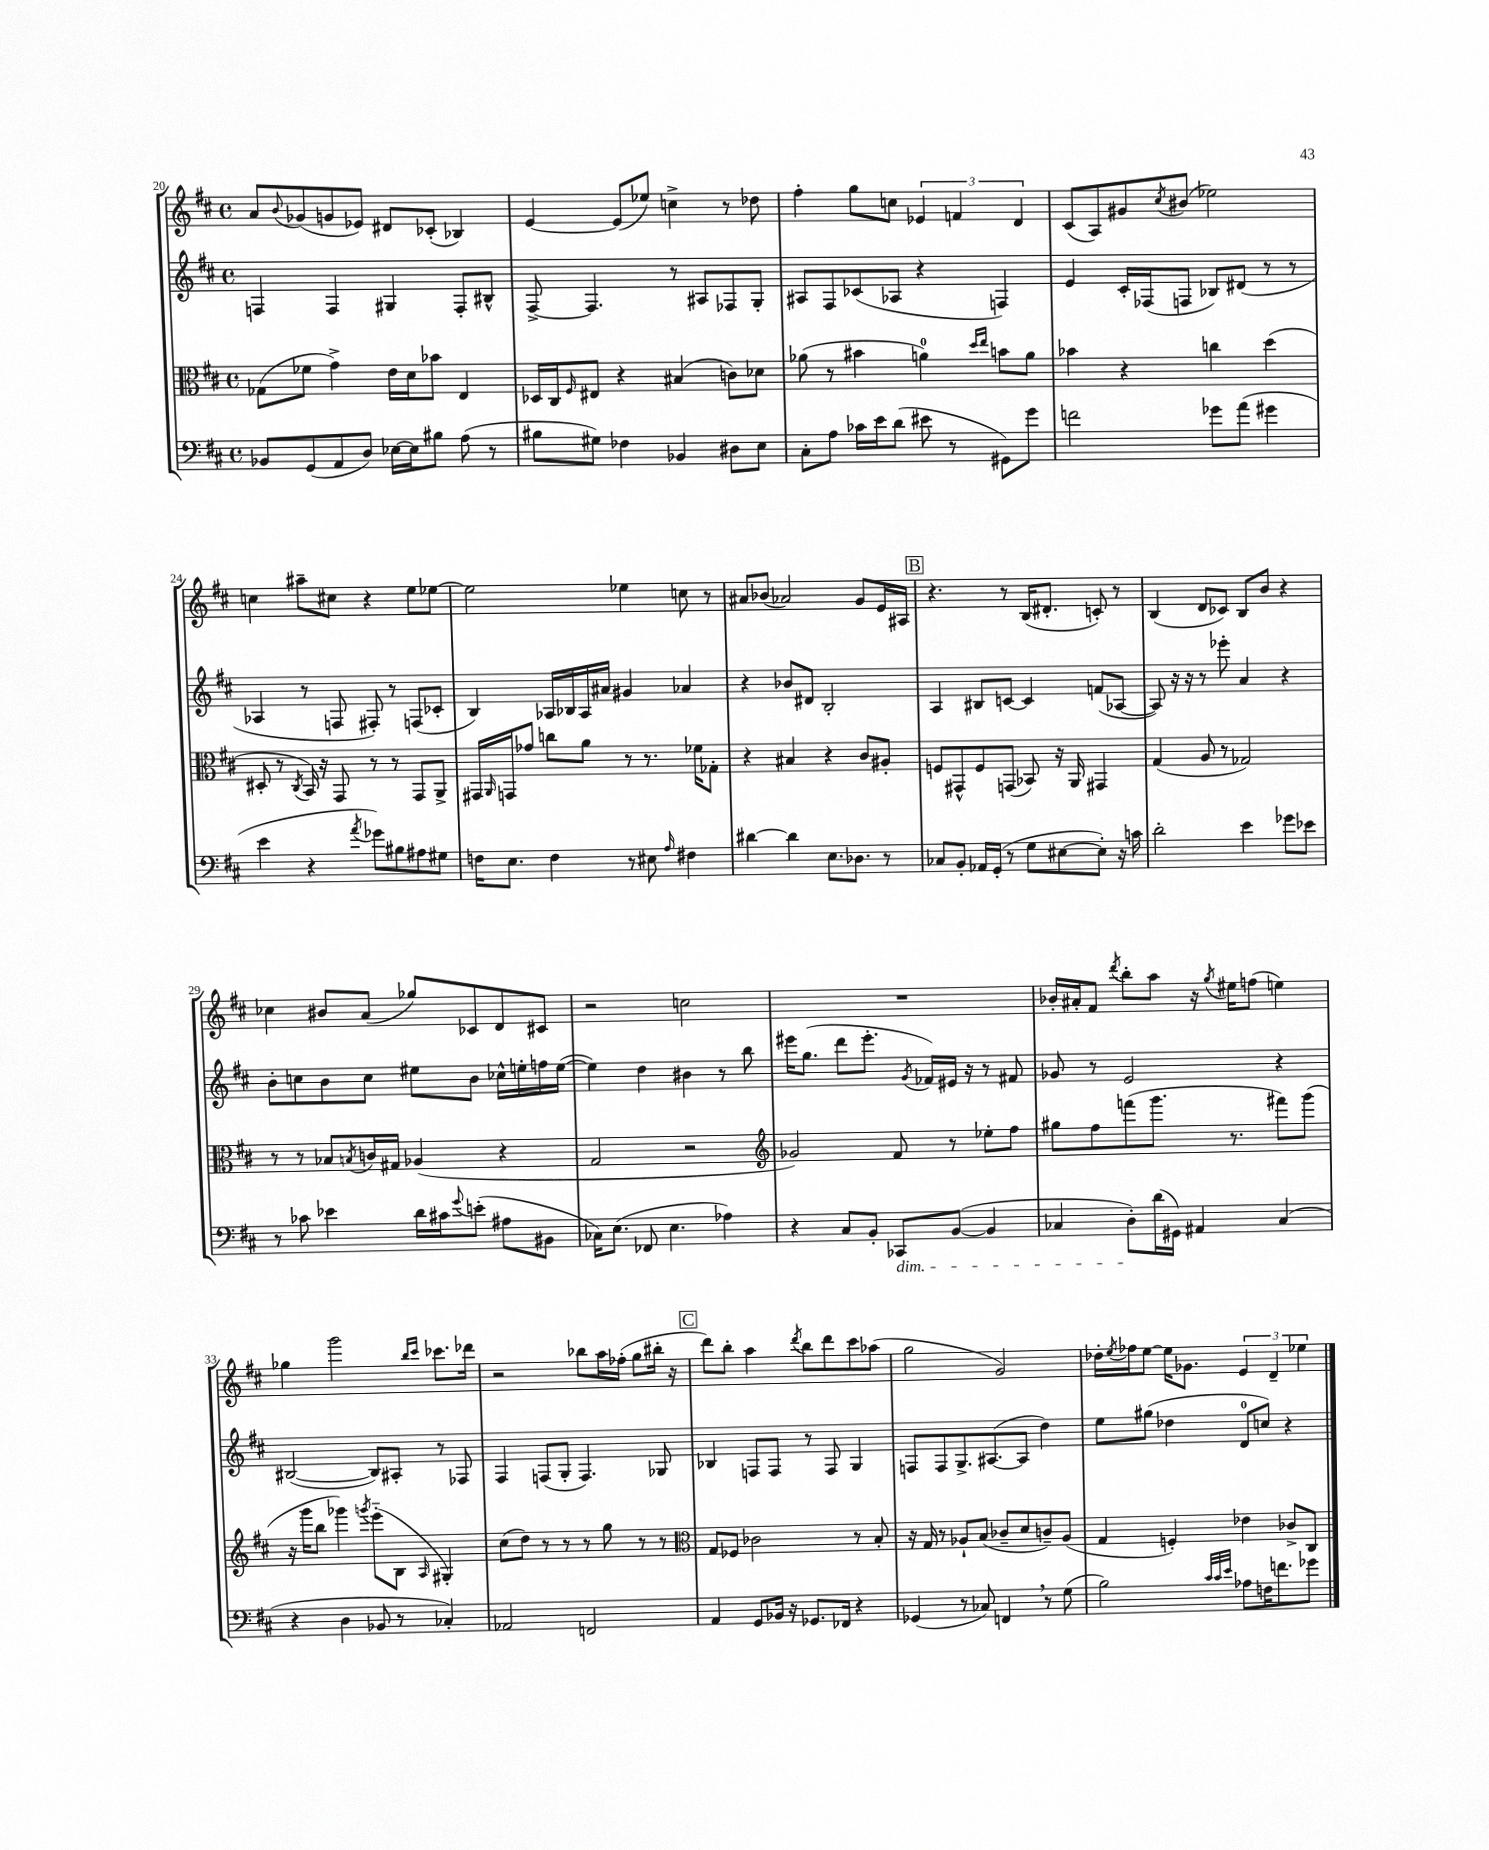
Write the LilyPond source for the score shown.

<<
\new StaffGroup <<
\new Staff = "s0" {
    \clef treble \key d \major \defaultTimeSignature \time 4/4
    a'8 \appoggiatura { b'8 } ges'8( g'8 ees'8) dis'8 ces'8-.( bes4) |
    e'4~ e'8( ees''8) c''4-> r8 des''8 |
    fis''4-. g''8 c''8 \tuplet 3/2 { ees'4 f'4 d'4 } |
    cis'8( a8) gis'8 \acciaccatura { cis''8 } bis'8( ees''2) |
    c''4 ais''8-- cis''8 r4 e''8 ees''8~ |
    ees''2 ees''4 c''8 r8 |
    ais'8 bes'8( aes'2) g'8 e'16 ais16 |
    \mark \markup { \box "B" } r4. r8 b16( dis'8.-. c'8-.) r8 |
    b4( d'8 ces'8) b8 b'8 r4 |
    ces''4 bis'8 a'8( ges''8) ces'8 d'8 cis'8 |
    r2 c''2 |
    R1 |
    bes'16-. ais'16-. fis'8 \acciaccatura { d'''8 } b''8-. a''8 r16 \acciaccatura { g''8 } eis''16 f''8( e''4) |
    ges''4 g'''2 \grace { b''16 cis'''16 } ces'''8. des'''16 |
    r2 bes''8 a''16 fes''16-.( g''8 bis''16-. r16 |
    \mark \markup { \box "C" } d'''8) b''8-. a''4 \acciaccatura { d'''8 } b''8 d'''8 cis'''8 aes''8( |
    g''2 g'2) |
    des''16-. \acciaccatura { e''8 } fes''16 e''8~ e''16 ges'8. \tuplet 3/2 { e'4 d'4-- ees''4 } \bar "|." |
}
\new Staff = "s1" {
    \clef treble \key d \major \defaultTimeSignature \time 4/4
    f4 f4 gis4 f8-. bis8-^ |
    fis8~-> fis4. r8 ais8 fes8 g8-. |
    ais8 fis8 ces'8( aes8 r4 f4) |
    e'4 cis'16-. fes16( f8 bes8) dis'8( r8 r8 |
    aes4 r8 f8 fis8-.) r8 f8( ces'8-. |
    b4) aes16 bes16 aes16 ais'16 gis'4 aes'4 |
    r4 bes'8 dis'8 b2-. |
    \mark \markup { \box "B" } a4 bis8 c'8~ c'4 f'8( aes8~ |
    aes8) r16 r16 r8 ees'''8-. a'4 r4 |
    b'8-. c''8 b'8 c''8 eis''8 b'8 ces''16-^ e''16-. f''16 e''16~( |
    e''4) d''4 bis'4 r8 b''8 |
    eis'''16 g''8.( d'''8 eis'''8.-. \acciaccatura { g'8 } fes'16) eis'16 r16 r8 fis'8 |
    ges'8 r8 e'2 r4 |
    bis2~( bis8) ais8-. r8 fes8 |
    fis4 f8( g8-. f4.) ges8 |
    \mark \markup { \box "C" } bes4 f8 f8 r8 f8 g4 |
    f8 f8 g8.-> ais8.~( ais8 d''4) |
    e''8 gis''8( des''4 d'8-0 c''8) r4 \bar "|." |
}
\new Staff = "s2" {
    \clef alto \key d \major \defaultTimeSignature \time 4/4
    ges8( fes'8 g'4->) e'16 d'16 bes'8 e4 |
    des16 cis16 \grace { fis16 } eis8 r4 bis4( c'8) des'8 |
    aes'8( r8 bis'4 a'4-0) \grace { d''16 e''16 } b'8 a'8 |
    bes'4 r4 c''4 d''4( |
    dis8-. r8 \acciaccatura { cis8 } b,16) r16 g,8 r8 r8 g,8 a,8-> |
    gis,16 \grace { a,16 } g,16 ges'8 c''8 a'8 r8 r8. fes'16 ges8-. |
    r4 bis4 r4 cis'8 ais8-. |
    \mark \markup { \box "B" } f8 gis,8-^ f8 g,8( bes,8) r16 a,16 gis,4 |
    g4( a8 r8 ges2) |
    r8 r8 bes8 \acciaccatura { b8 } c'16 gis16 aes4( r4 |
    g2 r2 |
    \clef treble ges'2) fis'8 r8 ees''8-. fis''8 |
    gis''8 fis''8 f'''8( g'''8. r8. fis'''8) g'''8( |
    r16 g'''16 b''8 ges'''4) \acciaccatura { g'''8 } e'''8-_( b8 \grace { a16 } gis4-.) |
    cis''8( d''8) r8 r8 r8 g''8 r8 r8 |
    \mark \markup { \box "C" } \clef alto g8 fes8 ces'2 r8 b8-. |
    r16 g16 r8 aes8-! b8( ces'8-- d'8 c'8--) aes8( |
    g4 f4-.) ees'4 ces'8-> cis8 \bar "|." |
}
\new Staff = "s3" {
    \clef bass \key d \major \defaultTimeSignature \time 4/4
    bes,8 g,8( a,8 d8) ees16~ ees16 bis8 a8( r8 |
    bis8 gis8) fes4 bes,4 dis8 e8 |
    cis8-. a8 ces'16 e'16 d'8( eis'8 r8 gis,8) g'8 |
    f'2 ges'8 a'8( gis'4 |
    e'4 r4 \acciaccatura { a'8 } ges'8) bis8 ais8 gis8 |
    f16 e8. f4 r8 eis8 \grace { a16 } fis4 |
    dis'4~ dis'4 e8. des8. r8 |
    \mark \markup { \box "B" } ces8 b,8-. aes,16 g,16-.( r8 g8 eis8~ eis8-.) r16 c'16 |
    d'2-. e'4 ges'8 ees'8 |
    r8 ces'8 ees'4 d'16 cis'16 \appoggiatura { g'8 } e'8-.( ais8 bis,8 |
    ces16) e8.( fes,8 e4. aes4) |
    r4 cis8 b,8-. ces,8\dim b,8~( b,4 |
    ces4 d8-.\!) d'16( gis,16) ais,4 ces4( |
    r4 d4 bes,8 r8 ces4-.) |
    aes,2 f,2 |
    \mark \markup { \box "C" } a,4 g,8 bes,16 r16 ges,8. fes,16 r4 |
    ges,4( r8 ces8) f,4 \breathe r8 g8( |
    b2) \grace { cis'32 cis'32 e'32 } aes8 f16 f'8. ges'8 \bar "|." |
}
>>
>>
\layout { \context { \Score currentBarNumber = #20 } }
